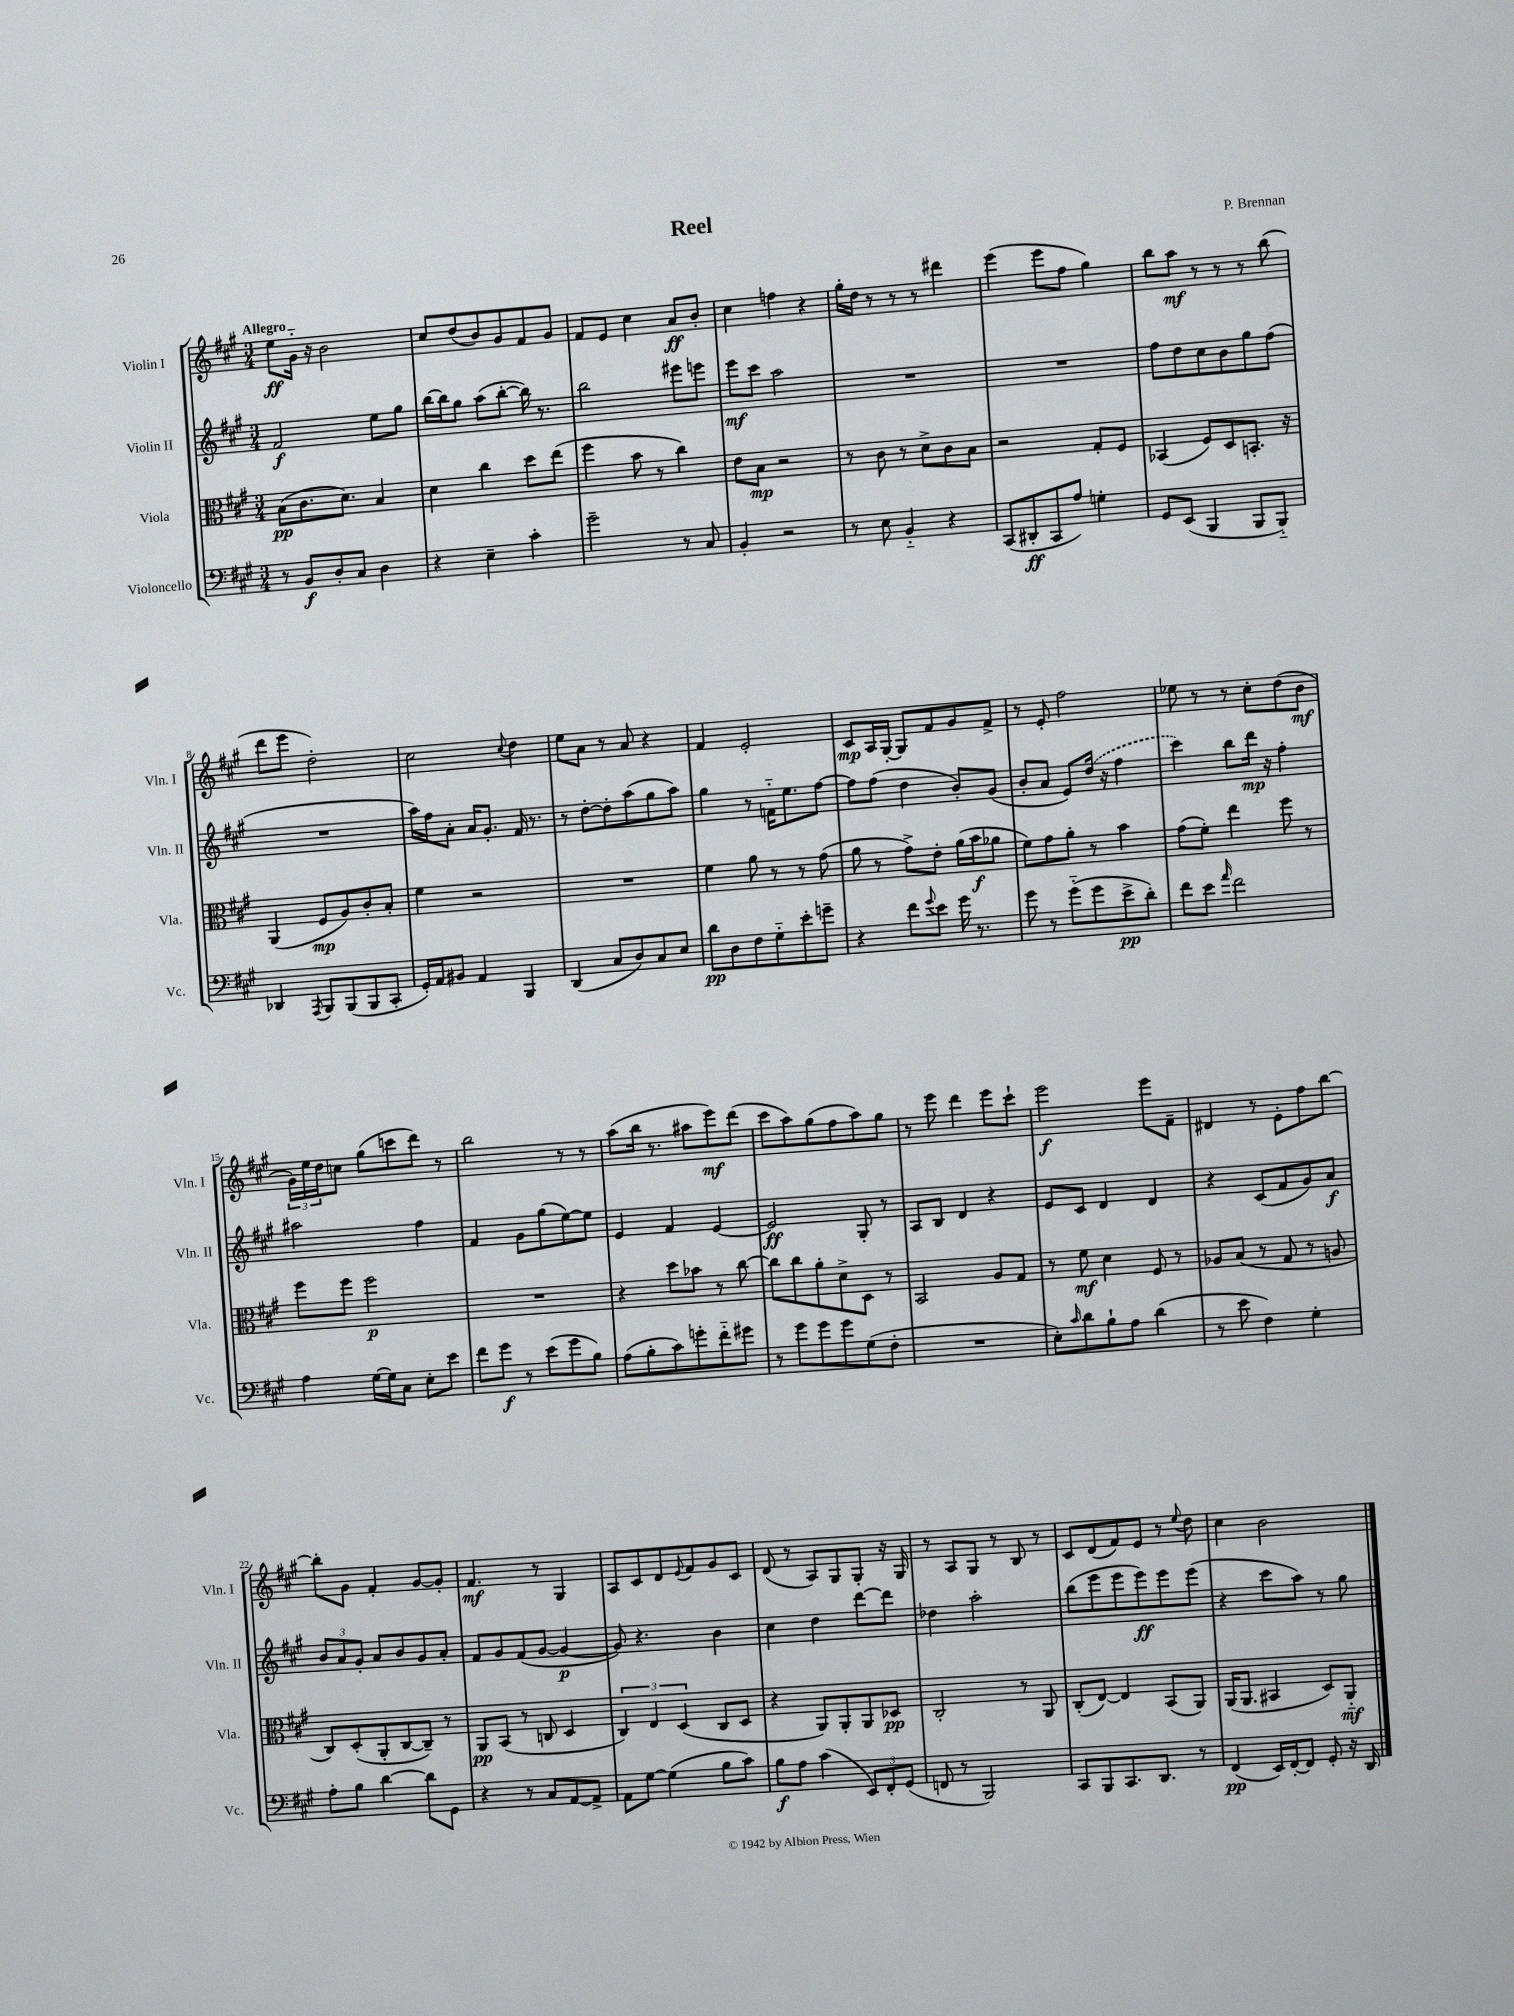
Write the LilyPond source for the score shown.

\header { title = "Reel" composer = "P. Brennan" }
<<
\new StaffGroup <<
\new Staff = "s0" \with { instrumentName = "Violin I" shortInstrumentName = "Vln. I" } {
    \clef treble \key a \major \numericTimeSignature \time 3/4 \tempo "Allegro"
    e''8\ff gis'16-_ r16 b'2 |
    cis''8 d''8( b'8) gis'8 fis'8 gis'8 |
    fis'8 e'8 cis''4 a'8\ff b'8-. |
    cis''4 f''4 r4 |
    gis''16-. d''16 r8 r8 r8 dis'''4 |
    e'''4( e'''8 fis''8 gis''4) |
    b''8 a''8\mf r8 r8 r8 b''8( |
    d'''8 e'''8 d''2-.) |
    cis''2 \appoggiatura { cis''8 } d''4 |
    e''8 a'8 r8 a'8 r4 |
    fis'4 e'2-. |
    cis'8\mp a16 gis16~-. gis8 fis'8 gis'8 fis'8-> |
    r8 e'8-. fis''2 |
    ees''8 r8 r8 cis''8-. d''8( b'8\mf |
    \tuplet 3/2 { gis'16) e''16 d''16 } c''8 gis''8( c'''8 d'''8) r8 |
    b''2 r8 r8 |
    a''8( b''16 r8. ais''8 e'''8\mf) d'''8( |
    cis'''8 a''8) gis''8( fis''8 a''8) gis''8 |
    r8 e'''8 d'''4 e'''8 cis'''8-! |
    e'''2\f e'''8 fis'8-- |
    dis'4 r8 e'8-. fis''8 b''8~ |
    b''8-. gis'8 fis'4-. gis'8~ gis'8-. |
    fis'4.\mf r8 gis4 |
    a8 cis'8 d'8 \appoggiatura { e'8 } fis'8 gis'8 cis'8 |
    d'8( r8 a8) gis8 gis8-. r16 gis16 |
    r8 a8 gis8 r8 b8 r8 |
    cis'8 d'8( fis'8) e'8 r8 \appoggiatura { e''8 } d''8 |
    cis''4 b'2 \bar "|." |
}
\new Staff = "s1" \with { instrumentName = "Violin II" shortInstrumentName = "Vln. II" } {
    \clef treble \key a \major \numericTimeSignature \time 3/4
    fis'2\f e''8 gis''8 |
    b''16~ b''16 gis''8 a''8( b''8~-. b''16) r8. |
    b''2 eis'''8 e'''8 |
    e'''8\mf cis'''8 a''2 |
    R2. |
    R2. |
    fis''8 d''8 cis''8 b'8 gis''8 fis''8( |
    R2. |
    a''16) fis''16 a'8-. a'16 gis'8.-. fis'16 r8. |
    r8 d''8~-. d''8-. a''8( gis''8 a''8) |
    gis''4 r8 f'16-_ e''8. fis''8~ |
    fis''8 fis''8( d''4 b'8-.) gis'8( |
    b'8-. a'8 e'8) \once \slurDashed d''16( r16 fis''4 |
    cis'''4) b''8 d'''16\mp r16 fis''4-. |
    ais''2 fis''4 |
    fis'4 gis'8 gis''8( e''8~) e''8 |
    e'4 fis'4 e'4~ |
    e'2\ff gis8-. r8 |
    a8 b8 d'4 r4 |
    e'8 cis'8 d'4 d'4 |
    r4 cis'8( fis'8 gis'8) a'8\f |
    \tuplet 3/2 { b'8 a'8 gis'8-. } a'8 b'8 gis'8 a'8-. |
    fis'8 gis'8 fis'8( gis'8~ gis'4~\p |
    gis'8) r4. b'4 |
    cis''4 d''4 d'''8~ d'''8 |
    des''4 a''2-. |
    b''8( e'''8 e'''8 e'''8\ff) e'''8 e'''8( |
    r4 cis'''8 a''8) r8 gis''8 \bar "|." |
}
\new Staff = "s2" \with { instrumentName = "Viola" shortInstrumentName = "Vla." } {
    \clef alto \key a \major \numericTimeSignature \time 3/4
    b8\pp( cis'8. d'8.) b4 |
    d'4 cis''4 d''8 e''8( |
    fis''4 b'8 r8 cis''4) |
    e'8 b8\mp r2 |
    r8 cis'8 r8 d'8-> cis'8 b8 |
    r2 gis8-. fis8 |
    bes,4( fis8) d8 b,8.-. r16 |
    a,4( fis8\mp a8) cis'8-. b8-. |
    fis'4 r2 |
    R2. |
    fis'4 a'8 r8 r8 gis'8( |
    a'8 r8 gis'8->) e'8-. a'16( b'16\f aes'8 |
    fis'8) gis'8 a'8-. r8 b'4 |
    gis'8( fis'8-.) e''4 fis''8 r8 |
    fis''8 fis''8 fis''2\p |
    R2. |
    r4 d''8 bes'8 r8 cis''8~ |
    cis''8 cis''8 a'8-. d'8-> d8 r8 |
    b,2 a8 gis8 |
    r8 fis'8\mf d'4 fis8 r8 |
    aes8 b8( r8 gis8 r8 a8 |
    cis8) d8-.( a,8-. cis8~ cis8--) r8 |
    a,8\pp b,8( r8 c8 d4 |
    \tuplet 3/2 { cis4) e4 d4( } cis8 d8 |
    r4 a,8) a,8-. a,8 des8\pp |
    cis2-. r8 a,8 |
    cis8-.( e8~) e4 b,8( a,8) |
    a,16( a,8. bis,4 d8) a,8-_\mf \bar "|." |
}
\new Staff = "s3" \with { instrumentName = "Violoncello" shortInstrumentName = "Vc." } {
    \clef bass \key a \major \numericTimeSignature \time 3/4
    r8 b,8\f d8-. cis8 d4 |
    r4 e4-- cis'4-. |
    gis'2-- r8 cis8 |
    b,4-. r2 |
    r8 e8 b,4-_ r4 |
    cis,8( dis,8-.\ff cis,8 a8) g4-. |
    gis,8 e,8( b,,4 b,,8 b,,8-_) |
    des,4 \acciaccatura { a,,8 } b,,8 b,,8( b,,8 cis,8-. |
    gis,16-.) a,16 bis,8 a,4 b,,4 |
    d,4( cis8 d8) cis8 e8 |
    d'8\pp d8 fis8 gis8-_ e'8-. g'8-- |
    r4 fis'8 \appoggiatura { gis'8 } e'8 gis'16 r8. |
    gis'8 r8 gis'8-_( gis'8 e'8->\pp d'8-.) |
    fis'8 e'8 \grace { a'16 } fis'2 |
    a4 gis16~ gis16 cis8 e8-. e'8 |
    fis'8 gis'8\f r8 e'8( gis'8 b8) |
    a8( b8-. cis'8) g'8-. fis'8-_ gis'8 |
    r8 gis'8 gis'8 gis'8 gis8( fis8-. |
    R2. |
    e8-.) \grace { cis'16 } d'8 b8-! a8 d'4( |
    r8 e'8 fis4) gis4-. |
    a8-. b8 d'4~ d'8 gis,8 |
    r4 r8 cis8 a,8~ a,8-> |
    a,8 gis8~ gis4( b8 cis'8) |
    b8\f a8 cis'4( \tuplet 3/2 { e,8) fis,8-. gis,8( } |
    f,8 r8 b,,2) |
    cis,8 b,,8 cis,8. d,8. r8 |
    fis,4\pp( e,16) fis,16~-. fis,8 gis,8-. r16 d,16 \bar "|." |
}
>>
>>
